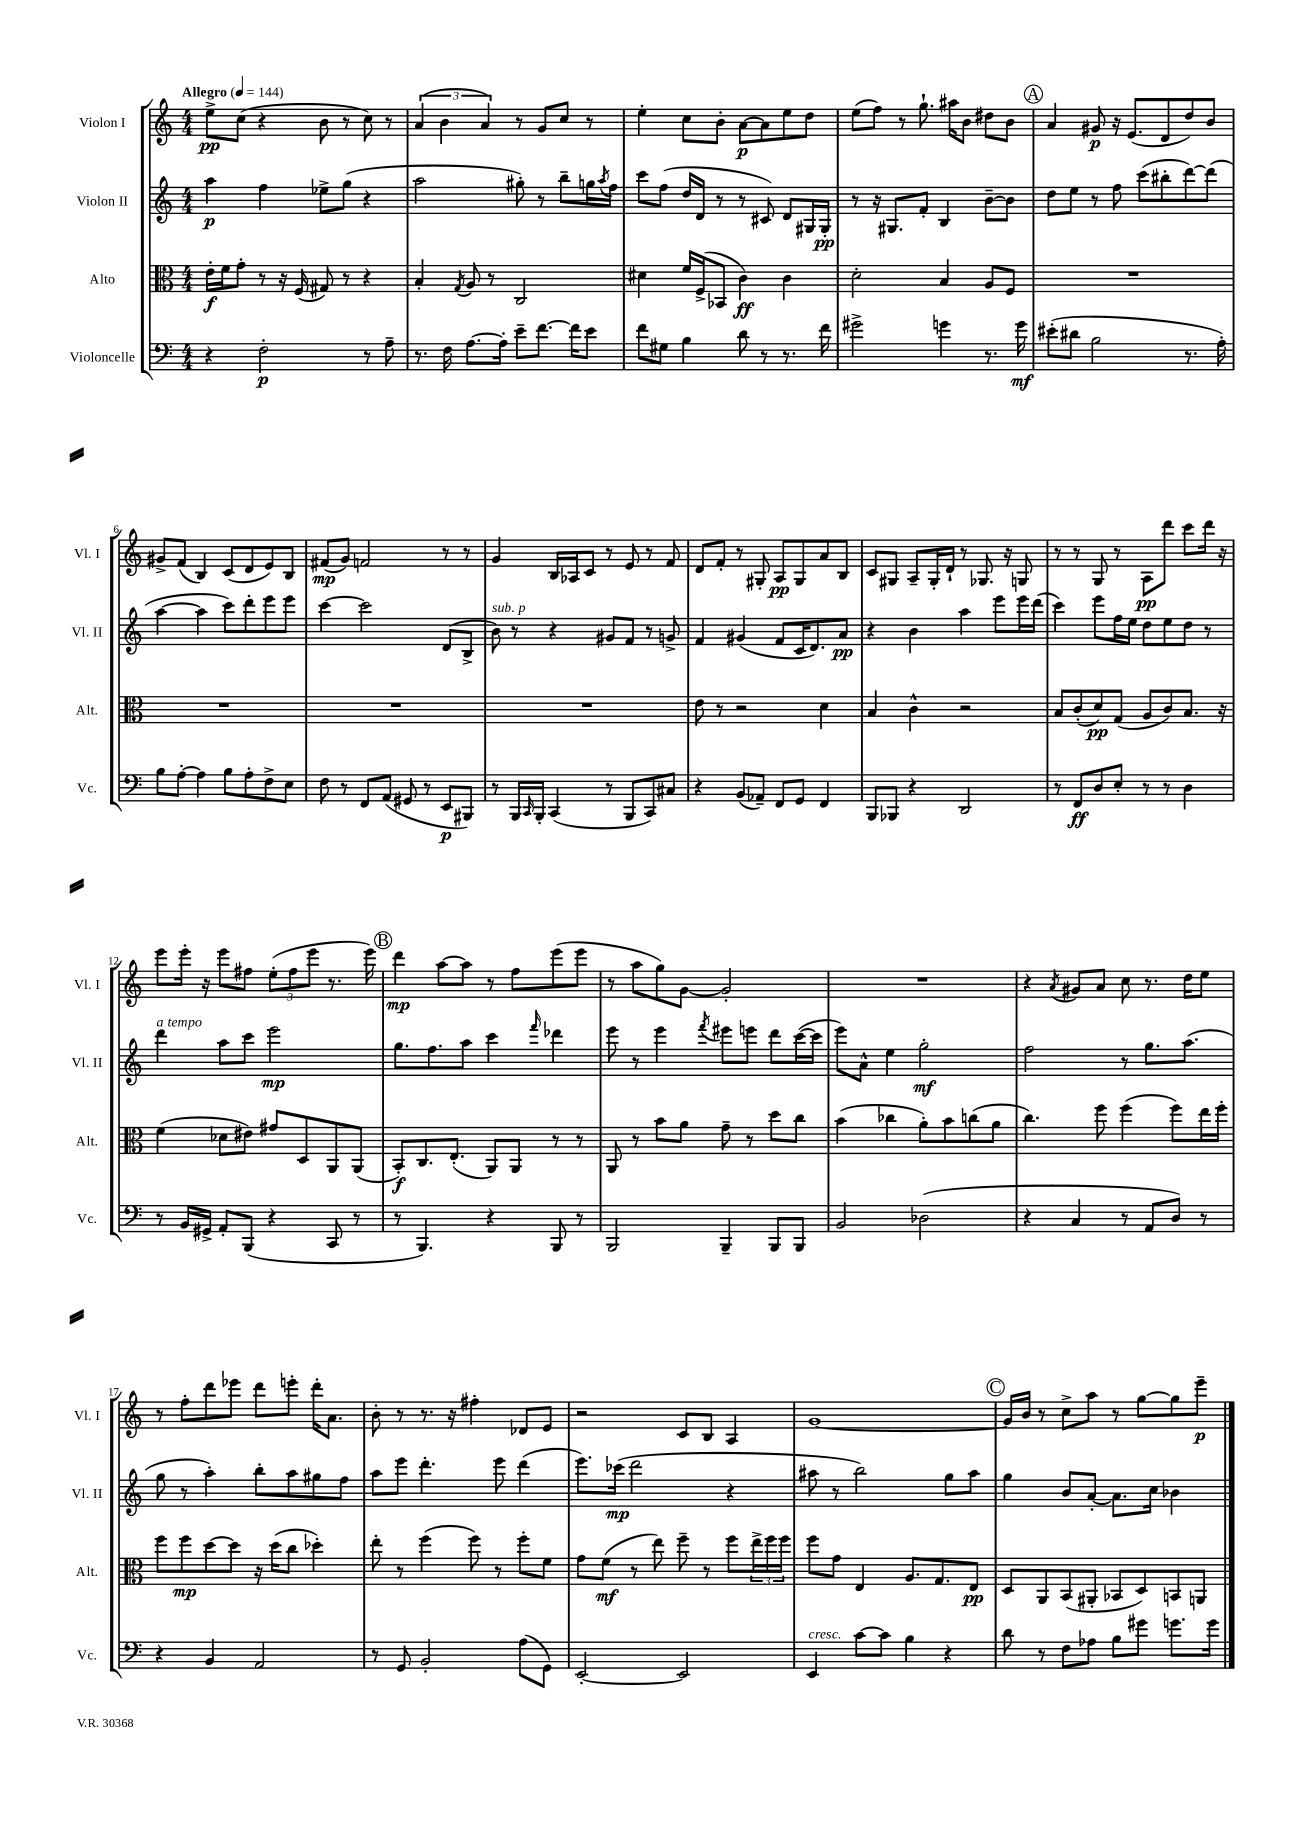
<<
\new StaffGroup <<
\new Staff = "s0" \with { instrumentName = "Violon I" shortInstrumentName = "Vl. I" } {
    \clef treble \key c \major \numericTimeSignature \time 4/4 \tempo "Allegro" 4 = 144
    e''8->\pp c''8( r4 b'8 r8 c''8) r8 |
    \tuplet 3/2 { a'4( b'4 a'4) } r8 g'8 c''8 r8 |
    e''4-. c''8 b'8-. a'8~\p a'8 e''8 d''8 |
    e''8( f''8) r8 g''8.-! ais''16 b'8 dis''8 b'8 |
    \mark \markup { \circle "A" } a'4 gis'8\p r16 e'8.( d'8 d''8) b'8 |
    gis'8-> f'8( b4) c'8( d'8 e'8) b8 |
    fis'8\mp( g'8) f'2 r8 r8 |
    g'4 b16 aes16 c'8 r8 e'8 r8 f'8 |
    d'8 f'8-. r8 gis8-. a8\pp gis8 a'8 b8 |
    c'8 gis8 a8-- gis16-. d'16-! r8 ges8. r16 g8 |
    r8 r8 g8 r8 a8\pp d'''8 c'''8 d'''16 r16 |
    e'''8 e'''16-. r16 e'''8 fis''8 \tuplet 3/2 { e''8-.( fis''8 e'''8 } r8. e'''16) |
    \mark \markup { \circle "B" } d'''4\mp a''8~ a''8 r8 f''8 e'''8( e'''8 |
    r8 a''8 g''8) g'8~ g'2-. |
    R1 |
    r4 \acciaccatura { a'8 } gis'8 a'8 c''8 r8. d''16 e''8 |
    r8 f''8-. d'''8 ees'''8 d'''8 e'''8-. d'''16-. a'8. |
    b'8-. r8 r8. r16 fis''4-. des'8 e'8 |
    r2 c'8 b8 a4 |
    g'1~ |
    \mark \markup { \circle "C" } g'16 b'16 r8 c''8-> a''8 r8 g''8~ g''8 e'''8--\p \bar "|." |
}
\new Staff = "s1" \with { instrumentName = "Violon II" shortInstrumentName = "Vl. II" } {
    \clef treble \key c \major \numericTimeSignature \time 4/4
    a''4\p f''4 ees''8-> g''8( r4 |
    a''2 gis''8-.) r8 b''8-- g''16 \acciaccatura { a''8 } f''16 |
    c'''8 f''8( d''16 d'16 r8 r8 cis'8) d'8 gis16 gis16-.\pp |
    r8 r16 gis8. f'8-. b4 b'8~-- b'8 |
    \mark \markup { \circle "A" } d''8 e''8 r8 f''8 c'''8( bis''8-. d'''8~) d'''8( |
    a''4~ a''4 c'''8) d'''8-. e'''8 e'''8 |
    c'''4~ c'''2 d'8( b8-> |
    b'8^\markup { \italic "sub. p" }) r8 r4 gis'8 f'8 r8 g'8-> |
    f'4 gis'4( f'8 c'16 d'8.) a'8\pp |
    r4 b'4 a''4 e'''8 e'''16 d'''16( |
    c'''4) e'''8 f''16 e''16 d''8 e''8 d''8 r8 |
    d'''4^\markup { \italic "a tempo" } a''8 c'''8 e'''2\mp |
    \mark \markup { \circle "B" } g''8. f''8. a''8 c'''4 \grace { f'''16 } des'''4 |
    e'''8 r8 e'''4 \acciaccatura { f'''8 } eis'''8 e'''8 d'''8 c'''16~( c'''16 |
    e'''8) a'8-^ e''4 g''2-.\mf |
    f''2 r8 g''8. a''8.( |
    g''8 r8 a''4-.) b''8-. a''8 gis''8 f''8 |
    a''8 e'''8 d'''4.-. e'''8 d'''4( |
    e'''8.) ces'''16\mp( d'''2 r4 |
    ais''8 r8 b''2) g''8 ais''8 |
    \mark \markup { \circle "C" } g''4 b'8 a'8~-. a'8. c''16 bes'4 \bar "|." |
}
\new Staff = "s2" \with { instrumentName = "Alto" shortInstrumentName = "Alt." } {
    \clef alto \key c \major \numericTimeSignature \time 4/4
    e'16-.\f f'16 g'8-. r8 r16 f16( gis8) r8 r4 |
    b4-. \acciaccatura { g8 } a8 r8 c2 |
    dis'4 f'16 f16->( bes,8 c'4\ff) c'4 |
    d'2-. b4 a8 f8 |
    \mark \markup { \circle "A" } R1 |
    R1 |
    R1 |
    R1 |
    e'8 r8 r2 d'4 |
    b4 c'4-^ r2 |
    b8 c'8-.( d'8\pp) g8( a8 c'8) b8. r16 |
    f'4( des'8 eis'8) gis'8 d8 a,8 a,8( |
    \mark \markup { \circle "B" } b,8-.\f) c8. e8.-.( a,8) a,8 r8 r8 |
    a,8 r8 b'8 a'8 g'8-- r8 d''8 c''8 |
    b'4( ces''4 a'8-.) b'8 c''8( a'8 |
    c''4.) f''8 f''4( f''8) e''16 f''16-. |
    f''8 f''8\mp d''8~ d''8 r16 d''16( c''8 des''4-.) |
    e''8-. r8 f''4( f''8) r8 f''8-. f'8 |
    g'8 f'8\mf( r8 e''8) f''8-- r8 f''8 \tuplet 3/2 { e''16-> f''16 f''16 } |
    f''8 g'8 e4 a8. g8. e8\pp |
    \mark \markup { \circle "C" } d8 a,8 b,8( ais,8-. bes,8 d8) b,8 a,8 \bar "|." |
}
\new Staff = "s3" \with { instrumentName = "Violoncelle" shortInstrumentName = "Vc." } {
    \clef bass \key c \major \numericTimeSignature \time 4/4
    r4 f2-.\p r8 a8-- |
    r8. f16 a8.~ a16-. e'8-- f'8.~ f'16 e'8 |
    f'8 gis8 b4 d'8 r8 r8. f'16 |
    gis'2-> g'4 r8. g'16\mf |
    \mark \markup { \circle "A" } eis'8-.( dis'8 b2 r8. a16-.) |
    b8 a8~-. a4 b8 a8-. f8-> e8 |
    f8 r8 f,8 a,8( gis,8 r8 e,8\p bis,,8) |
    r8 b,,16 \grace { c,16 } b,,16-. c,4( r8 b,,8 c,8) cis8 |
    r4 b,8( aes,8--) f,8 g,8 f,4 |
    b,,8 bes,,8 r4 d,2 |
    r8 f,8\ff d8 e8-. r8 r8 d4 |
    r8 b,16 gis,16-> a,8-. b,,8( r4 c,8 r8 |
    \mark \markup { \circle "B" } r8 b,,4.) r4 b,,8 r8 |
    b,,2 b,,4-- b,,8 b,,8 |
    b,2 des2( |
    r4 c4 r8 a,8 d8) r8 |
    r4 b,4 a,2 |
    r8 g,8 b,2-. a8( g,8) |
    e,2~-. e,2 |
    e,4^\markup { \italic "cresc." } c'8~ c'8 b4 r4 |
    \mark \markup { \circle "C" } d'8 r8 f8 aes8 b8 gis'8 g'8. g'16 \bar "|." |
}
>>
>>
